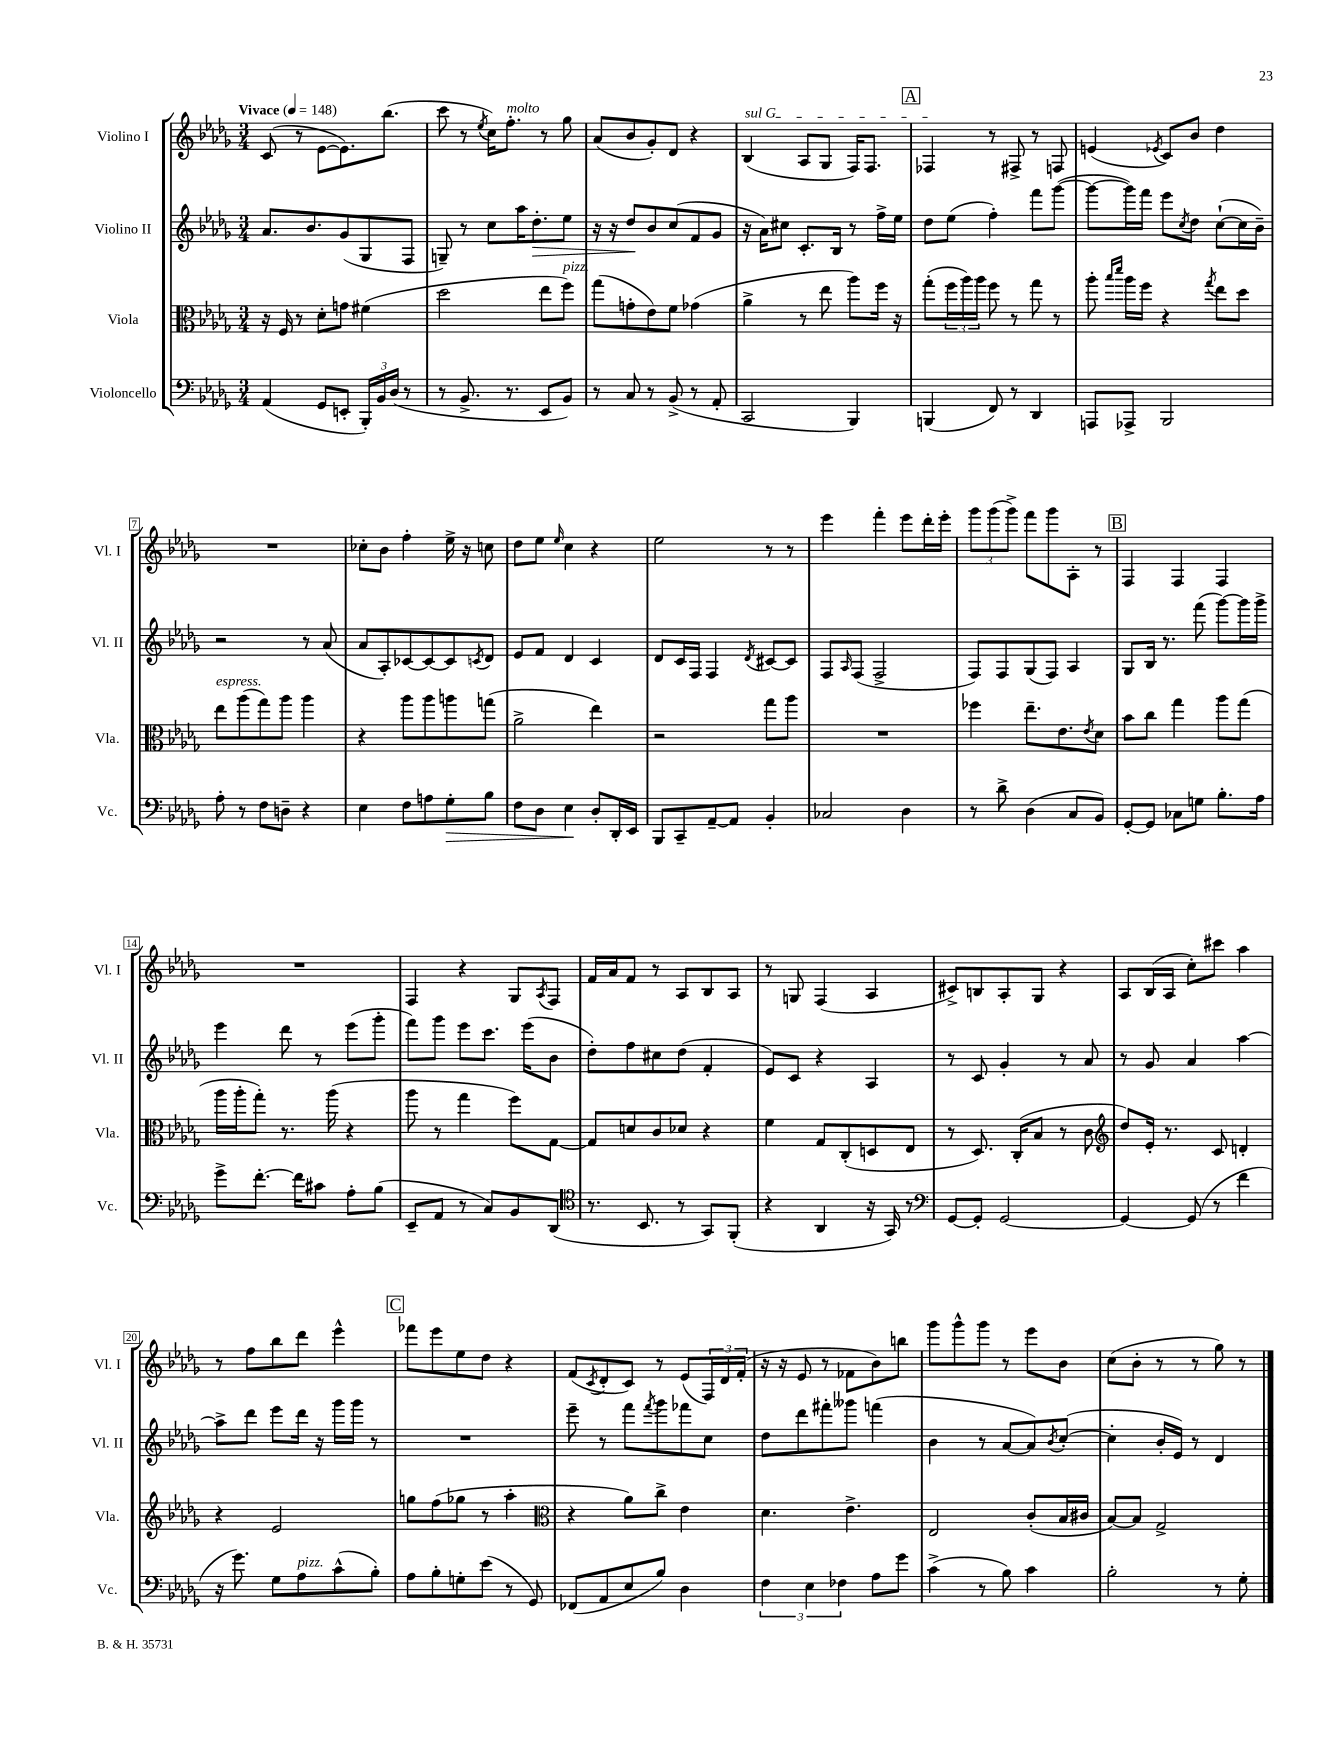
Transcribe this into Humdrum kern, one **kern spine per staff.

**kern	**kern	**kern	**kern
*staff4	*staff3	*staff2	*staff1
*clefF4	*clefC3	*clefG2	*clefG2
*k[b-e-a-d-g-]	*k[b-e-a-d-g-]	*k[b-e-a-d-g-]	*k[b-e-a-d-g-]
*M3/4	*M3/4	*M3/4	*M3/4
*MM148	*MM148	*MM148	*MM148
(4AA-	16r	8.a-	(8c
.	16F	.	.
.	8r	.	8r
.	.	8.b-	.
8GG-	8d-'	.	[8e-
8EE'	8g	(8g-	8.e-])
24BBB-')	(4f#	8G-	.
24BB-	.	.	.
.	.	.	(8.bb-
(24D-	.	.	.
8r	.	8F	.
=	=	=	=
8r	2dd-	8G~)	8ccc
8.BB-^	.	8r	8r
.	.	.	8qee-
.	.	8cc	16cc)
8.r	.	.	8.ff'
.	.	16aa-	.
.	.	8.dd-'	.
8EE-	8ee-	.	8r
8BB-)	8ff)	8ee-	8gg-
=	=	=	=
8r	(8gg-	16r	(8a-
.	.	16r	.
8C	8g'	8dd-	8b-
8r	8e-)	8b-	8g-')
(8BB-^	8f	(8cc	8d-
8r	(4g-	8f	4r
8AA-'	.	8g-	.
=	=	=	=
2CC	4a-^	16r	(4B-
.	.	16a-)	.
.	.	8cc#	.
.	8r	8.c'	8A-
.	8ee-	.	8G-
.	.	16B-	.
4BBB-)	8aa-)	8r	16F)
.	.	.	8.F
.	16ff	16ff^	.
.	16r	16ee-	.
=	=	=	=
(4BBB	(8gg-'	8dd-	4F-
.	24ff	(8ee-	.
.	24aa-)	.	.
.	24aa-	.	.
8FF)	8ff	4ff')	8r
8r	8r	.	8F#^
4DD-	8gg-	8fff	8r
.	8r	([8ggg-	8F
=	=	=	=
8AAA	8aa-'	8ggg-_	(4e
.	16qqbb-	.	.
.	16qqddd-	.	.
8AAA-^	16aa-	16ggg-])	.
.	16ff	16fff	.
.	.	.	8qe-
2BBB-	4r	8eee-	8c)
.	.	8qcc	.
.	.	8dd-	8b-
.	8qgg-	.	.
.	8ee-	([8cc`	4dd-
.	8dd-	16cc]	.
.	.	16b-~)	.
=	=	=	=
8A-'	8ee-	2r	2.r
8r	(8aa-	.	.
8F	8gg-)	.	.
8D~	8aa-	.	.
4r	4aa-	8r	.
.	.	(8a-	.
=	=	=	=
4E-	4r	8a-	8cc-'
.	.	8A-')	8b-
8F	8aa-	[8c-	4ff'
8A	8aa-	8c-_	.
8G-'	8aa	8c-]	16ee-^
.	.	.	16r
.	.	8qc	.
8B-	(8gg	8d-	8cc
=	=	=	=
8F	2a-^	8e-	8dd-
8D-	.	8f	8ee-
.	.	.	16qqee-
4E-	.	4d-	4cc
8D-'	4ee-)	4c	4r
16DD-'	.	.	.
16EE-	.	.	.
=	=	=	=
8BBB-	2r	8d-	2ee-
8CC~	.	16c	.
.	.	16F	.
[8AA-~	.	4F	.
8AA-]	.	.	.
.	.	8qd-	.
4BB-'	8gg-	[8c#	8r
.	8aa-	8c#]	8r
=	=	=	=
2C-	2.r	8F	4eee-
.	.	16qqA-	.
.	.	(8F	.
.	.	2F^	4fff'
4D-	.	.	8eee-
.	.	.	16ddd-'
.	.	.	16eee-'
=	=	=	=
8r	4ff-	8F)	12ggg-
.	.	.	(12ggg-
8d-^	.	8F	.
.	.	.	12ggg-^)
(4D-	8.ee-~	(8G-	8fff
.	.	8F)	8ggg-
.	8.e-	.	.
8C	.	4A-	8A-'
.	8qe-	.	.
8BB-)	8d-	.	8r
=	=	=	=
[8GG-'	8b-	8G-	4F
8GG-]	8cc	16B-	.
.	.	8.r	.
8C-	4gg-	.	4F
8G	.	(8fff	.
8.B-'	8aa-	[8ggg-)	4F
.	(8gg-	16ggg-]	.
16A-	.	16ggg-^	.
=	=	=	=
8g-^	16aa-	4eee-	2.r
.	16aa-'	.	.
[8.f'	8gg-')	.	.
.	8.r	8ddd-	.
16f]	.	.	.
8c#	.	8r	.
.	(16aa-	.	.
8A-'	4r	(8eee-	.
(8B-	.	8ggg-'	.
=	=	=	=
8EE-~	8aa-	8fff)	4F
8AA-	8r	8ggg-	.
8r	4gg-	8eee-	4r
8C)	.	8.ccc	.
8BB-	8ff)	.	8G-
.	.	(16eee-	.
.	.	.	8qA-
(8DD-	[8G-	8b-	8F
=	=	=	=
*clefC4	*	*	*
8.r	8G-]	8dd-')	16f
.	.	.	16a-
.	8d	8ff	8f
8.BB-	.	.	.
.	8c	8cc#	8r
8r	8d-	(8dd-	8A-
8GG-)	4r	4f'	8B-
(8FF'	.	.	8A-
=	=	=	=
4r	4f	8e-)	8r
.	.	8c	8G
4AA-	8G-	4r	(4F
.	(8C'	.	.
16r	8D	4A-	4A-
16GG-)	.	.	.
8r	8E-	.	.
=	=	=	=
*clefF4	*	*	*
[8GG-	8r	8r	8c#^)
8GG-']	8.D-)	8c	8B
[2GG-	.	4g-'	8A-'
.	(16C'	.	.
.	8B-	.	8G-
.	8r	8r	4r
.	8c	8a-	.
=	=	=	=
*	*clefG2	*	*
4GG-_	8dd-)	8r	8A-
.	16e-'	8g-	(16B-
.	8.r	.	16A-
(8GG-]	.	4a-	8cc')
8r	8c	.	8ccc#
4f	4d'	[4aa-	4aa-
=	=	=	=
16r	4r	8aa-^]	8r
8.g-)	.	.	.
.	.	8ddd-	8ff
8G-	2e-	8eee-	8bb-
8A-	.	16ddd-	8ddd-
.	.	16r	.
(8c^^	.	16ggg-	4eee-^^
.	.	16ggg-	.
8B-')	.	8r	.
=	=	=	=
8A-	8gg	2.r	8fff-
8B-'	(8ff	.	8eee-
8G'	8gg-	.	8ee-
(8e-	8r	.	8dd-
8r	4aa-'	.	4r
8GG-)	.	.	.
=	=	=	=
*	*clefC3	*	*
(8FF-	4r	8eee-~	(8f
.	.	.	8qc
8AA-	.	8r	8d-'
8E-	8a-)	8fff	8c)
.	.	8qfff	.
8B-)	8cc^	8ggg-	8r
4D-	4e-	8fff-	(8e-
.	.	8cc	24F)
.	.	.	24d-
.	.	.	(24f'
=	=	=	=
6F	4.d-	8dd-	16r
.	.	.	16r
.	.	8ddd-	8e-
6E-	.	.	.
.	.	8fff#'	8r
6F-	.	.	.
.	4.e-^	8ggg--	8f-
8A-	.	(4fff	8b-)
8g-	.	.	8bb
=	=	=	=
(4c^	2E-	4b-	8ggg-
.	.	.	8ggg-^^
8r	.	8r	8ggg-
8B-)	.	[8a-	8r
4c	(8c'	8a-])	8eee-
.	.	8qb-	.
.	16B-	([8cc'	8b-
.	16c#	.	.
=	=	=	=
2B-'	[8B-)	4cc']	(8cc
.	8B-]	.	8b-'
.	2G-^	16b-'	8r
.	.	16e-)	.
.	.	8r	8r
8r	.	4d-	8gg-)
8G-'	.	.	8r
==	==	==	==
*-	*-	*-	*-
